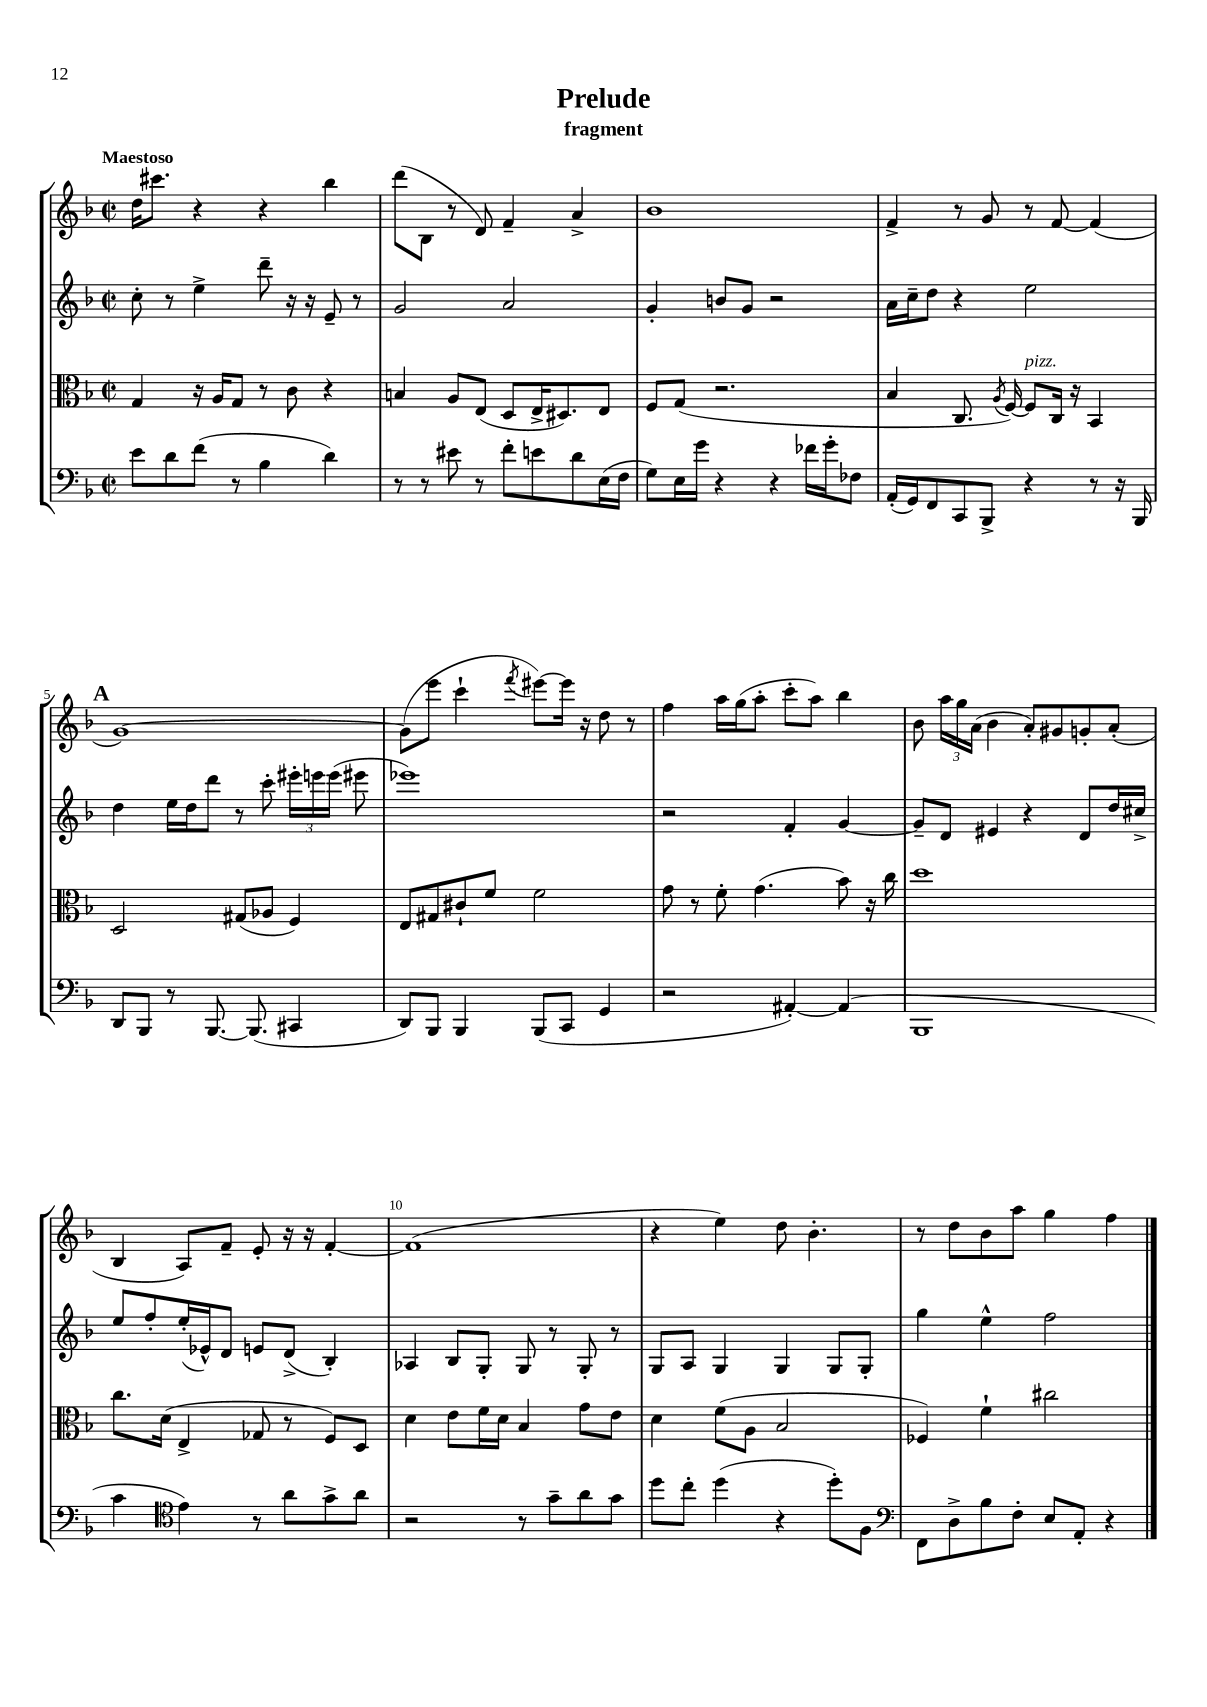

**kern	**kern	**kern	**kern
*staff4	*staff3	*staff2	*staff1
*clefF4	*clefC3	*clefG2	*clefG2
*k[b-]	*k[b-]	*k[b-]	*k[b-]
*M2/2	*M2/2	*M2/2	*M2/2
*met(c|)	*met(c|)	*met(c|)	*met(c|)
8e	4G	8cc'	16dd
.	.	.	8.ccc#
8d	.	8r	.
(8f	16r	4ee^	4r
.	16A	.	.
8r	8G	.	.
4B-	8r	8ddd~	4r
.	8c	16r	.
.	.	16r	.
4d)	4r	8e~	4bb-
.	.	8r	.
=	=	=	=
8r	4B	2g	(8ddd
8r	.	.	8B-
8e#	8A	.	8r
8r	(8E	.	8d)
8f'	8D	2a	4f~
8e	16E^	.	.
.	8.D#)	.	.
8d	.	.	4a^
(16E	8E	.	.
16F	.	.	.
=	=	=	=
8G)	8F	4g'	1b-
16E	(8G	.	.
16g	.	.	.
4r	2.r	8b	.
.	.	8g	.
4r	.	2r	.
16f-	.	.	.
16g'	.	.	.
8F-	.	.	.
=	=	=	=
(16AA'	4B-	16a	4f^
16GG)	.	16cc~	.
8FF	.	8dd	.
8CC	8.C	4r	8r
8BBB-^	.	.	8g
.	8qA	.	.
.	[16F)	.	.
4r	8F]	2ee	8r
.	16C	.	[8f
.	16r	.	.
8r	4BB-	.	(4f]
16r	.	.	.
16BBB-	.	.	.
=	=	=	=
8DD	2D	4dd	[1g)
8BBB-	.	.	.
8r	.	16ee	.
.	.	16dd	.
[8.BBB-	.	8ddd	.
.	(8G#	8r	.
(8.BBB-]	.	.	.
.	8A-	8ccc'	.
4CC#	4F)	24eee#'	.
.	.	24eee	.
.	.	(24eee	.
.	.	8eee#	.
=	=	=	=
8DD)	8E	1eee-)	(8g]
8BBB-	8G#	.	8eee
4BBB-	8c#`	.	4ccc`
.	8f	.	.
.	.	.	8qfff
(8BBB-	2f	.	[8eee#)
8CC	.	.	16eee#]
.	.	.	16r
4GG	.	.	8dd
.	.	.	8r
=	=	=	=
2r	8g	2r	4ff
.	8r	.	.
.	8f'	.	16aa
.	.	.	(16gg
.	(4.g	.	8aa'
[4AA#')	.	4f'	8ccc'
.	.	.	8aa)
(4AA#]	8b-)	[4g	4bb-
.	16r	.	.
.	16cc	.	.
=	=	=	=
1BBB-	1dd	8g~]	8b-
.	.	8d	24aa
.	.	.	24gg
.	.	.	(24a
.	.	4e#	4b-
.	.	4r	8a')
.	.	.	8g#
.	.	8d	8g'
.	.	16dd	(8a'
.	.	16cc#^	.
=	=	=	=
4c	8.cc	8ee	4B-
.	.	8ff'	.
.	(16d	.	.
*clefC4	*	*	*
4e)	4E^	(16ee'	8A)
.	.	16e-^^)	.
.	.	8d	8f~
8r	8G-	8e	8e'
8a	8r	(8d^	16r
.	.	.	16r
8g^	8F)	4B-')	[4f'
8a	8D	.	.
=	=	=	=
2r	4d	4A-	(1f]
.	8e	8B-	.
.	16f	8G'	.
.	16d	.	.
8r	4B-	8G	.
8g~	.	8r	.
8a	8g	8G'	.
8g	8e	8r	.
=	=	=	=
8dd	4d	8G	4r
8cc'	.	8A	.
(4dd	(8f	4G	4ee)
.	8A	.	.
4r	2B-	4G	8dd
.	.	.	4.b-'
8dd')	.	8G	.
8F	.	8G'	.
=	=	=	=
*clefF4	*	*	*
8FF	4F-)	4gg	8r
8D^	.	.	8dd
8B-	4f`	4ee^^	8b-
8F'	.	.	8aa
8E	2cc#	2ff	4gg
8AA'	.	.	.
4r	.	.	4ff
==	==	==	==
*-	*-	*-	*-
